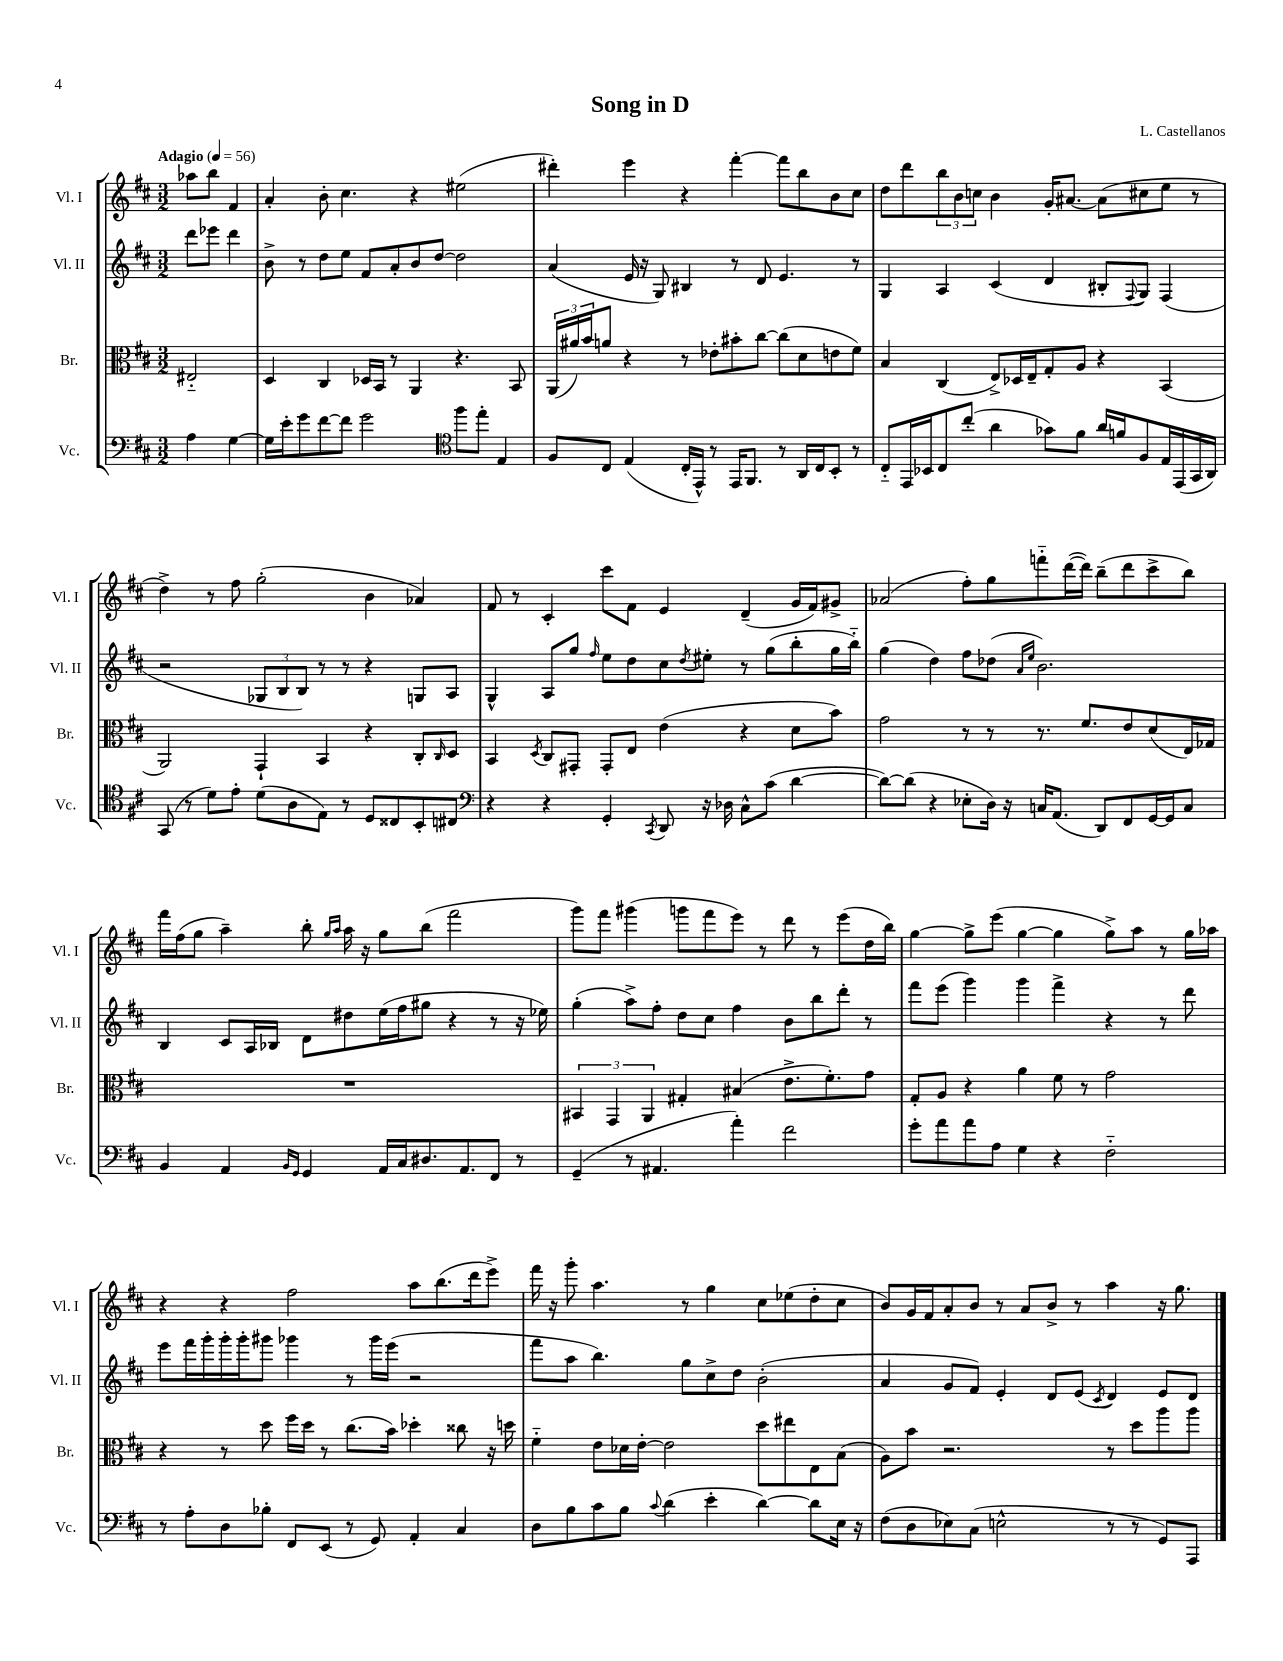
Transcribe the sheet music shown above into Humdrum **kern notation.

**kern	**kern	**kern	**kern
*part4	*part3	*part2	*part1
*staff4	*staff3	*staff2	*staff1
*I"Vc.	*I"Br.	*I"Vl. II	*I"Vl. I
*I'Vc.	*I'Br.	*I'Vl. II	*I'Vl. I
*clefF4	*clefC3	*clefG2	*clefG2
*k[f#c#]	*k[f#c#]	*k[f#c#]	*k[f#c#]
*M3/2	*M3/2	*M3/2	*M3/2
*MM56	*MM56	*MM56	*MM56
=	=	=	=
!	!	!	!LO:TX:a:B:t=Adagio
4A\	2E#X/	8ddd\L	8aa-X\L
.	.	8eee-X\J	8bb\J
[4G\	.	4ddd\	4f#/
=1	=1	=1	=1
16G\LL]	4D/	8b^\	4a'/
16e'\J	.	.	.
8g\	.	8r	.
[8f#\	4C#/	8dd\L	8b'\
8f#\J]	.	8ee\J	4.cc#\
2g\	16D-X/LL	8f#/L	.
.	16BB/JJ	.	.
.	8r	8a'/	.
.	4AA/	8b/	4r
.	.	[8dd/J	.
*clefC4	*	*	*
8ff#\L	4.r	2dd\]	(2ee#X\
8ee'\J	.	.	.
4E/	.	.	.
.	8BB/	.	.
=2	=2	=2	=2
8F#/L	(24AA/LL	(4a/	4ddd#X'\)
.	24a#X/)	.	.
.	24b/J	.	.
8C#/J	8an/J	.	.
(4E/	4r	16e/	4eee\
.	.	16r	.
.	.	8G/)	.
16C#'/LL	8r	4B#X/	4r
16EE^^/JJ)	.	.	.
8r	8e-X'\L	.	.
16EE/KL	8b#X'\	8r	[4fff#'\
8.FF#/J	.	.	.
.	[8cc#\J	8d/	.
8r	(8cc#\L]	4.e/	8fff#\L]
16AA/LL	8d\	.	8bb\
16C#/J	.	.	.
8BB'/J	8en\	.	8b\
8r	8f#\J)	8r	8cc#\J
=3	=3	=3	=3
8C#/L	4B/	4G/	8dd\L
16EE/L	.	.	8ddd\
16BB-X/J	.	.	.
8C#/	(4C#/	4A/	12bb\
.	.	.	12b\
(8cc#'/J	.	.	.
.	.	.	12ccn\J
4a\	8E^/L)	(4c#/	4b\
.	16D-X/L	.	.
.	16E~/J	.	.
8g-X\L)	8G'/	4d/	16g'/KL
.	.	.	[8.a#X/J
8f#\J	8A/J	.	.
16a/LL	4r	8B#X'/L	(8a#\L]
16fn/J	.	.	.
.	.	8qqF#/	.
8F#/	.	8G/J)	8cc#X\
16E/L	(4BB/	(4F#/	8ee\J
(16EE/	.	.	.
16GG/	.	.	8r
16AA/JJ)	.	.	.
!!LO:LB:g=z
=4	=4	=4	=4
(8GG/	2AA/)	2r	4dd^\)
8r	.	.	.
8d\L)	.	.	8r
8e'\J	.	.	8ff#\
(8d\L	4GG`/	12G-X/L	(2gg'\
.	.	12B/	.
8A\	.	.	.
.	.	12B/J)	.
8E\J)	4BB/	8r	.
8r	.	8r	.
8D/L	4r	4r	4b\
8C##X/	.	.	.
8BB'/	8C#'/L	8Gn/L	4a-X/)
.	16qqC#/	.	.
8C#X/J	8D/J	8A/J	.
=5	=5	=5	=5
*clefF4	*	*	*
4r	4BB/	4G^^/	8f#/
.	.	.	8r
.	8qD/	.	.
4r	8C#/L	8A/L	4c#'/
.	8GG#X'/J	8gg/J	.
.	.	16qqff#/	.
4GG'/	8GG#'/L	8ee\L	8ccc#\L
.	8E/J	8dd\	8f#\J
8qCC#/	.	.	.
8DD/	(4e\	8cc#\	4e/
.	.	8qdd/	.
16r	.	8ee#X'\J	.
16D-X\	.	.	.
8C#^^\L	4r	8r	(4d~/
(8c#\J	.	(8gg\L	.
[4d\	8d\L	8bb'\	16g/LL
.	.	.	16f#/J)
.	8b\J)	16gg\L	8g#X^/J
.	.	16bb\JJ)	.
=6	=6	=6	=6
8d\L_)	2g\	(4gg\	(2a-X/
(8d\J]	.	.	.
4r	.	4dd\)	.
8E-X'\L	8r	8ff#\L	8ff#'\L)
16D\Jk)	8r	(8dd-X\J	8gg\
16r	.	.	.
.	.	16qqa/LL	.
.	.	16qqee/JJ	.
16Cn/KL	8.r	2.b\)	8fffn\
(8.AA/J	.	.	.
.	.	.	([16ddd\L
.	8.f#/L	.	16ddd\JJ])
8DD/L)	.	.	(8bb~\L
8FF#/	8e/	.	8ddd\
[16GG/L	(8d/	.	8ccc#^\
16GG/J]	.	.	.
8C/J	16E/L)	.	8bb\J)
.	16G-X/JJ	.	.
!!LO:LB:g=z
=7	=7	=7	=7
4BB/	1.r	4B/	16fff#\LL
.	.	.	(16ff#\J
.	.	.	8gg\J
4AA/	.	8c#/L	4aa~\)
.	.	16A/L	.
.	.	16B-X/JJ	.
16qqBB/LL	.	.	.
16qqGG/JJ	.	.	.
4GG/	.	8d\L	8bb'\
.	.	.	16qqgg/LL
.	.	.	16qqaa/JJ
.	.	8dd#X\	16aa\
.	.	.	16r
16AA/LL	.	(16ee\L	8gg\L
16C#/J	.	16ff#\J	.
8.D#X/	.	8gg#X\J	(8bb\J
.	.	4r	2fff#\
8.AA/	.	.	.
8FF#/J	.	8r	.
8r	.	16r	.
.	.	16ee-X\)	.
=8	=8	=8	=8
(4GG~/	6BB#X/	(4gg'\	8ggg\L)
.	.	.	8fff#\J
.	6GG/	.	.
8r	.	8aa^\L)	(4ggg#X\
.	6AA/	.	.
4.AA#X/	.	8ff#'\J	.
.	4G#X'/	8dd\L	8gggn\L
.	.	8cc#\J	8fff#\
4a'\)	(4B#X/	4ff#\	8eee\J)
.	.	.	8r
2f#\	8.e^\L	8b\L	8ddd\
.	.	8bb\	8r
.	8.f#'\)	.	.
.	.	8ddd'\J	(8eee\L
.	8g\J	8r	16dd\L
.	.	.	16bb\JJ)
=9	=9	=9	=9
8g'\L	8G'/L	8fff#\L	[4gg\
8a\	8A/J	(8eee\J	.
8a\	4r	4ggg\)	8gg^\L]
8A\J	.	.	(8eee\J
4G\	4a\	4ggg\	[4gg\
4r	8f#\	4fff#^\	4gg\]
.	8r	.	.
2F#\	2g\	4r	8gg^\L)
.	.	.	8aa\J
.	.	8r	8r
.	.	8ddd\	16gg\LL
.	.	.	16aa-X\JJ
!!LO:LB:g=z
=10	=10	=10	=10
8r	4r	8eee\L	4r
8A'\L	.	16fff#\L	.
.	.	16ggg'\	.
8D\	8r	16ggg'\	4r
.	.	16ggg'\J	.
8B-X'\J	8dd\	8ggg#X\J	.
8FF#/L	16ff#\LL	4ggg-X\	2ff#\
.	16dd\JJ	.	.
(8EE/J	8r	.	.
8r	(8.cc#\L	8r	.
8GG/)	.	16ggg-\LL	.
.	16b\Jk)	(16eee\JJ	.
4AA'/	4dd-X'\	2r	8aa\L
.	.	.	(8.bb\
4C#/	8cc##X\	.	.
.	.	.	16ddd\k
.	16r	.	8eee^\J)
.	16ddn\	.	.
=11	=11	=11	=11
8D\L	4f#\	8fff#\L	16fff#\
.	.	.	16r
8B\	.	8aa\J	8ggg'\
8c#\	8e\L	4.bb\)	4.aa\
8B\J	16d-X\L	.	.
.	[16e'\JJ	.	.
8qqc#/	.	.	.
(4d\	2e\]	.	.
.	.	8gg\L	8r
4e'\	.	8cc#^\	4gg\
.	.	8dd\J	.
[4d\)	8dd\L	(2b'\	8cc#\L
.	8ee#X\	.	(8ee-X\
8d\L]	8E\	.	8dd'\
16E\Jk	(8B\J	.	8cc#\J
16r	.	.	.
=12	=12	=12	=12
(8F#\L	8A\L)	4a/	8b/L)
8D\	8b\J	.	16g/L
.	.	.	16f#/J
8E-X\)	2.r	8g/L	8a'/
(8C#\J	.	8f#/J)	8b/J
2En^^\	.	4e'/	8r
.	.	.	8a/L
.	.	8d/L	8b^/J
.	.	(8e/J	8r
.	.	8qc#/	.
8r	8r	4d/)	4aa\
8r	8dd\L	.	.
8GG/L)	8aa\	8e/L	16r
.	.	.	8.gg\
8AAA/J	8aa\J	8d/J	.
==	==	==	==
*-	*-	*-	*-
